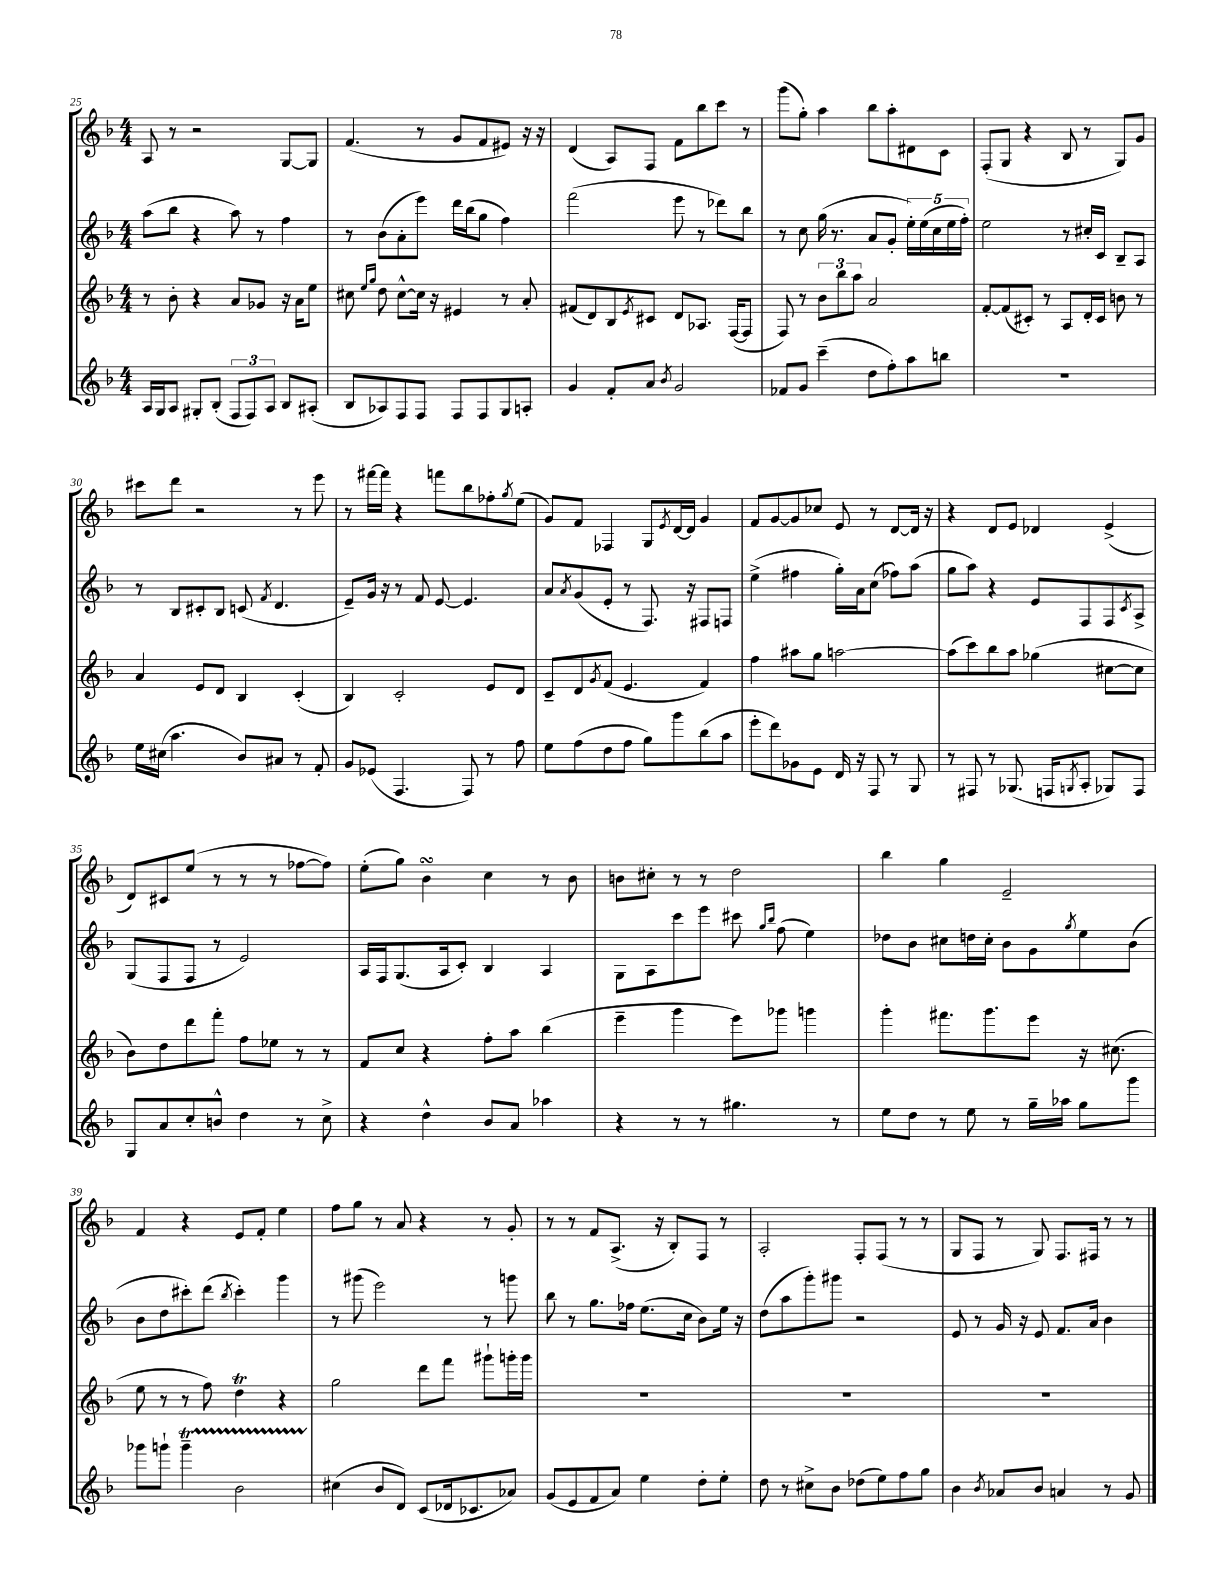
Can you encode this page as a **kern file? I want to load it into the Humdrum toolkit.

**kern	**kern	**kern	**kern
*staff4	*staff3	*staff2	*staff1
*clefG2	*clefG2	*clefG2	*clefG2
*k[b-]	*k[b-]	*k[b-]	*k[b-]
*M4/4	*M4/4	*M4/4	*M4/4
16A/LL	8r	(8aa\L	8A/
16G/J	.	.	.
8A/J	8b-'\	8bb-\J	8r
8G#'/L	4r	4r	2r
(8B-'/J	.	.	.
12F/L	8a/L	8aa\)	.
12F/)	.	.	.
.	8g-/J	8r	.
12A/J	.	.	.
8B-/L	16r	4ff\	[8G/L
.	16a\LK	.	.
(8A#'/J	8ee\J	.	8G/]J
=	=	=	=
8B-/L	8cc#\	8r	(4.f/
.	16qqee/LL	.	.
.	16qqgg/JJ	.	.
8A-/)	8dd\	(8b-\L	.
8F/	[8cc#^^\L	8a'\	.
8F/J	16cc#\]Jk	8eee\J)	8r
.	16r	.	.
8F/L	4e#/	16ddd\LL	8g/L
.	.	(16bb-\J	.
8F/	.	8gg\J	8f/
8G/	8r	4ff\)	8e#/J)
8A'/J	8a'/	.	16r
.	.	.	16r
=	=	=	=
4g/	(8f#/L	(2fff\	(4d/
.	8d/)	.	.
8f'/L	8B-/	.	8A/L)
.	8qe/	.	.
8a/J	8c#/J	.	8F/J
8qb-/	.	.	.
2g/	8d/L	8eee\	8f\L
.	8.A-/J	8r	8bb-\
.	.	8ddd-\L)	8ccc\J
.	([16F/LK	.	.
.	8F/]J	8bb-\J	8r
=	=	=	=
8f-/L	8F/)	8r	(8ggg\L
8g/J	8r	8cc\	8gg'\J)
(4ccc~\	12b-\L	(16gg\	4aa\
.	.	8.r	.
.	12bb-\	.	.
.	12aa\J	.	.
8dd\L	2a/	8a/L	8bb-\L
8ff'\)	.	8g'/J	8aa'\
8aa\	.	20ee'\LL)	8d#\
.	.	(20ee\	.
.	.	20cc\	.
8bb\J	.	.	8c\J
.	.	20ee\	.
.	.	20ff'\JJ)	.
=	=	=	=
1r	[8f'/L	2ee\	(8F'/L
.	(8f/]	.	8G/J
.	8c#'/J)	.	4r
.	8r	.	.
.	8A/L	8r	8B-/
.	16d'/L	16cc#'/LL	8r
.	16c#/JJ	16c/JJ	.
.	8b\	8B-~/L	8G/L)
.	8r	8A/J	8g/J
=	=	=	=
16ee\LL	4a/	8r	8ccc#\L
(16cc#\JJ	.	.	.
4.aa\	.	8B-/L	8ddd\J
.	8e/L	8c#'/	2r
.	8d/J	8B-/J	.
8b-/L)	4B-/	(8c/	.
.	.	8qf/	.
8a#/J	.	4.d/	.
8r	(4c'/	.	8r
8f'/	.	.	8eee\
=	=	=	=
8g/L	4B-/)	8e~/L)	8r
(8e-/J	.	16g/Jk	[16fff#\LL
.	.	16r	16fff#\]JJ
4.F/	2c'/	8r	4r
.	.	8f/	.
.	.	[8e/	8fff\L
8F/)	.	4.e/]	8bb-\
8r	8e/L	.	8ff-'\
.	.	.	8qgg/
8ff\	8d/J	.	(8ee\J
=	=	=	=
8ee\L	8c~/L	8a/L	8g/L)
.	.	8qa/	.
(8ff\	8d/	(8g/	8f/J
.	8qg/	.	.
8dd\	(8f/J	8e'/J	4F-/
8ff\J	4.e/	8r	.
8gg\L)	.	8.F/)	8G/L
.	.	.	8qe/
8ggg\	.	.	[16d/L
.	.	16r	16d/]JJ
(8bb-\	4f/)	8F#/L	4g/
8aa\J	.	8F/J	.
=	=	=	=
8eee'\L	4ff\	(4ee^\	8f/L
8ddd\)	.	.	[8g/
8g-\	8aa#\L	4ff#\	8g/]
8e\J	8gg\J	.	8cc-/J
16d/	[2aa\	16gg'\LL)	8e/
16r	.	16a\J	.
8F/	.	(8cc\J	8r
8r	.	8ff-\L)	[8d/L
8G/	.	(8aa\J	16d/]Jk
.	.	.	16r
=	=	=	=
8r	(8aa\]L	8gg\L	4r
8F#/	8ccc\)	8aa\J)	.
8r	8bb-\	4r	8d/L
(8.G-/	8aa\J	.	8e/J
.	(4gg-\	8e/L	4d-/
16F/LK	.	.	.
8qG/	.	.	.
8A'/J	.	8F/	.
8G-/L)	[8cc#\L	8F/	(4e^/
.	.	8qc/	.
8F/J	8cc#\]J	8A^/J	.
=	=	=	=
8G/L	8b-\L)	(8G/L	8d/L)
8a/	8dd\	8F/	8c#/
8cc'/	8ddd\	8F/J	(8ee/J
8b^^/J	8fff'\J	8r	8r
4dd\	8ff\L	2e/)	8r
.	8ee-\J	.	8r
8r	8r	.	[8ff-\L
8cc^\	8r	.	8ff-\]J)
=	=	=	=
4r	8f/L	16A/LL	(8ee'\L
.	.	16F/J	.
.	8cc/J	(8.G/	8gg\J)
4dd^^\	4r	.	4b-\
.	.	16A/k	.
.	.	8c'/J)	.
8b-/L	8ff'\L	4B-/	4cc\
8a/J	8aa\J	.	.
4aa-\	(4bb-\	4A/	8r
.	.	.	8b-\
=	=	=	=
4r	4eee~\	8G\L	8b\L
.	.	8A\	8cc#'\J
8r	4ggg\	8ccc\	8r
8r	.	8eee\J	8r
4.gg#\	8eee\L)	8ccc#\	2dd\
.	.	16qqgg/LL	.
.	.	16qqbb-/JJ	.
.	8ggg-\J	(8ff\	.
.	4ggg\	4ee\)	.
8r	.	.	.
=	=	=	=
8ee\L	4ggg'\	8dd-\L	4bb-\
8dd\J	.	8b-\J	.
8r	8.fff#\L	8cc#\L	4gg\
8ee\	.	16dd\L	.
.	8.ggg\	16cc#'\JJ	.
8r	.	8b-\L	2e~/
16gg~\LL	8eee\J	8g\	.
16aa-\JJ	.	.	.
.	.	8qgg/	.
8gg\L	16r	8ee\	.
.	(8.cc#\	.	.
8ggg\J	.	(8b-\J	.
=	=	=	=
8ggg-\L	8ee\	8b-\L	4f/
8ggg`\J	8r	8dd\	.
4ggg~\	8r	8ccc#'\)	4r
.	8ff\)	(8ddd\J	.
.	.	8qbb-/	.
2b-\	4dd\	4ccc#'\)	8e/L
.	.	.	8f'/J
.	4r	4ggg\	4ee\
=	=	=	=
(4cc#\	2gg\	8r	8ff\L
.	.	(8ggg#\	8gg\J
8b-/L	.	2eee\)	8r
8d/J)	.	.	8a/
(8c/L	8ddd\L	.	4r
16d-/k	8fff\J	.	.
8.c-/	.	.	.
.	8ggg#`\L	8r	8r
8a-/J)	16ggg'\L	8ggg\	8g'/
.	16ggg\JJ	.	.
=	=	=	=
(8g/L	1r	8bb-\	8r
8e/	.	8r	8r
8f/	.	8.gg\L	8f/L
8a/J)	.	.	(8.A^/J
.	.	16ff-\Jk	.
4ee\	.	(8.ee\L	.
.	.	.	16r
.	.	.	8B-'/L)
.	.	16cc\Jk	.
8dd'\L	.	8b-\L)	8F/J
8ee'\J	.	16ee\Jk	8r
.	.	16r	.
=	=	=	=
8dd\	1r	(8dd\L	2A'/
8r	.	8aa\	.
8cc#^\L	.	8ggg'\)	.
8b-\J	.	8ggg#\J	.
(8dd-\L	.	2r	8F'/L
8ee\)	.	.	(8F/J
8ff\	.	.	8r
8gg\J	.	.	8r
=	=	=	=
4b-\	1r	8e/	8G/L
.	.	8r	8F/J
8qb-/	.	.	.
8a-/L	.	16g/	8r
.	.	16r	.
8b-/J	.	8e/	8G/)
4a/	.	8.f/L	8.F/L
.	.	16a/Jk	16F#/Jk
8r	.	4b-\	8r
8g/	.	.	8r
==	==	==	==
*-	*-	*-	*-
